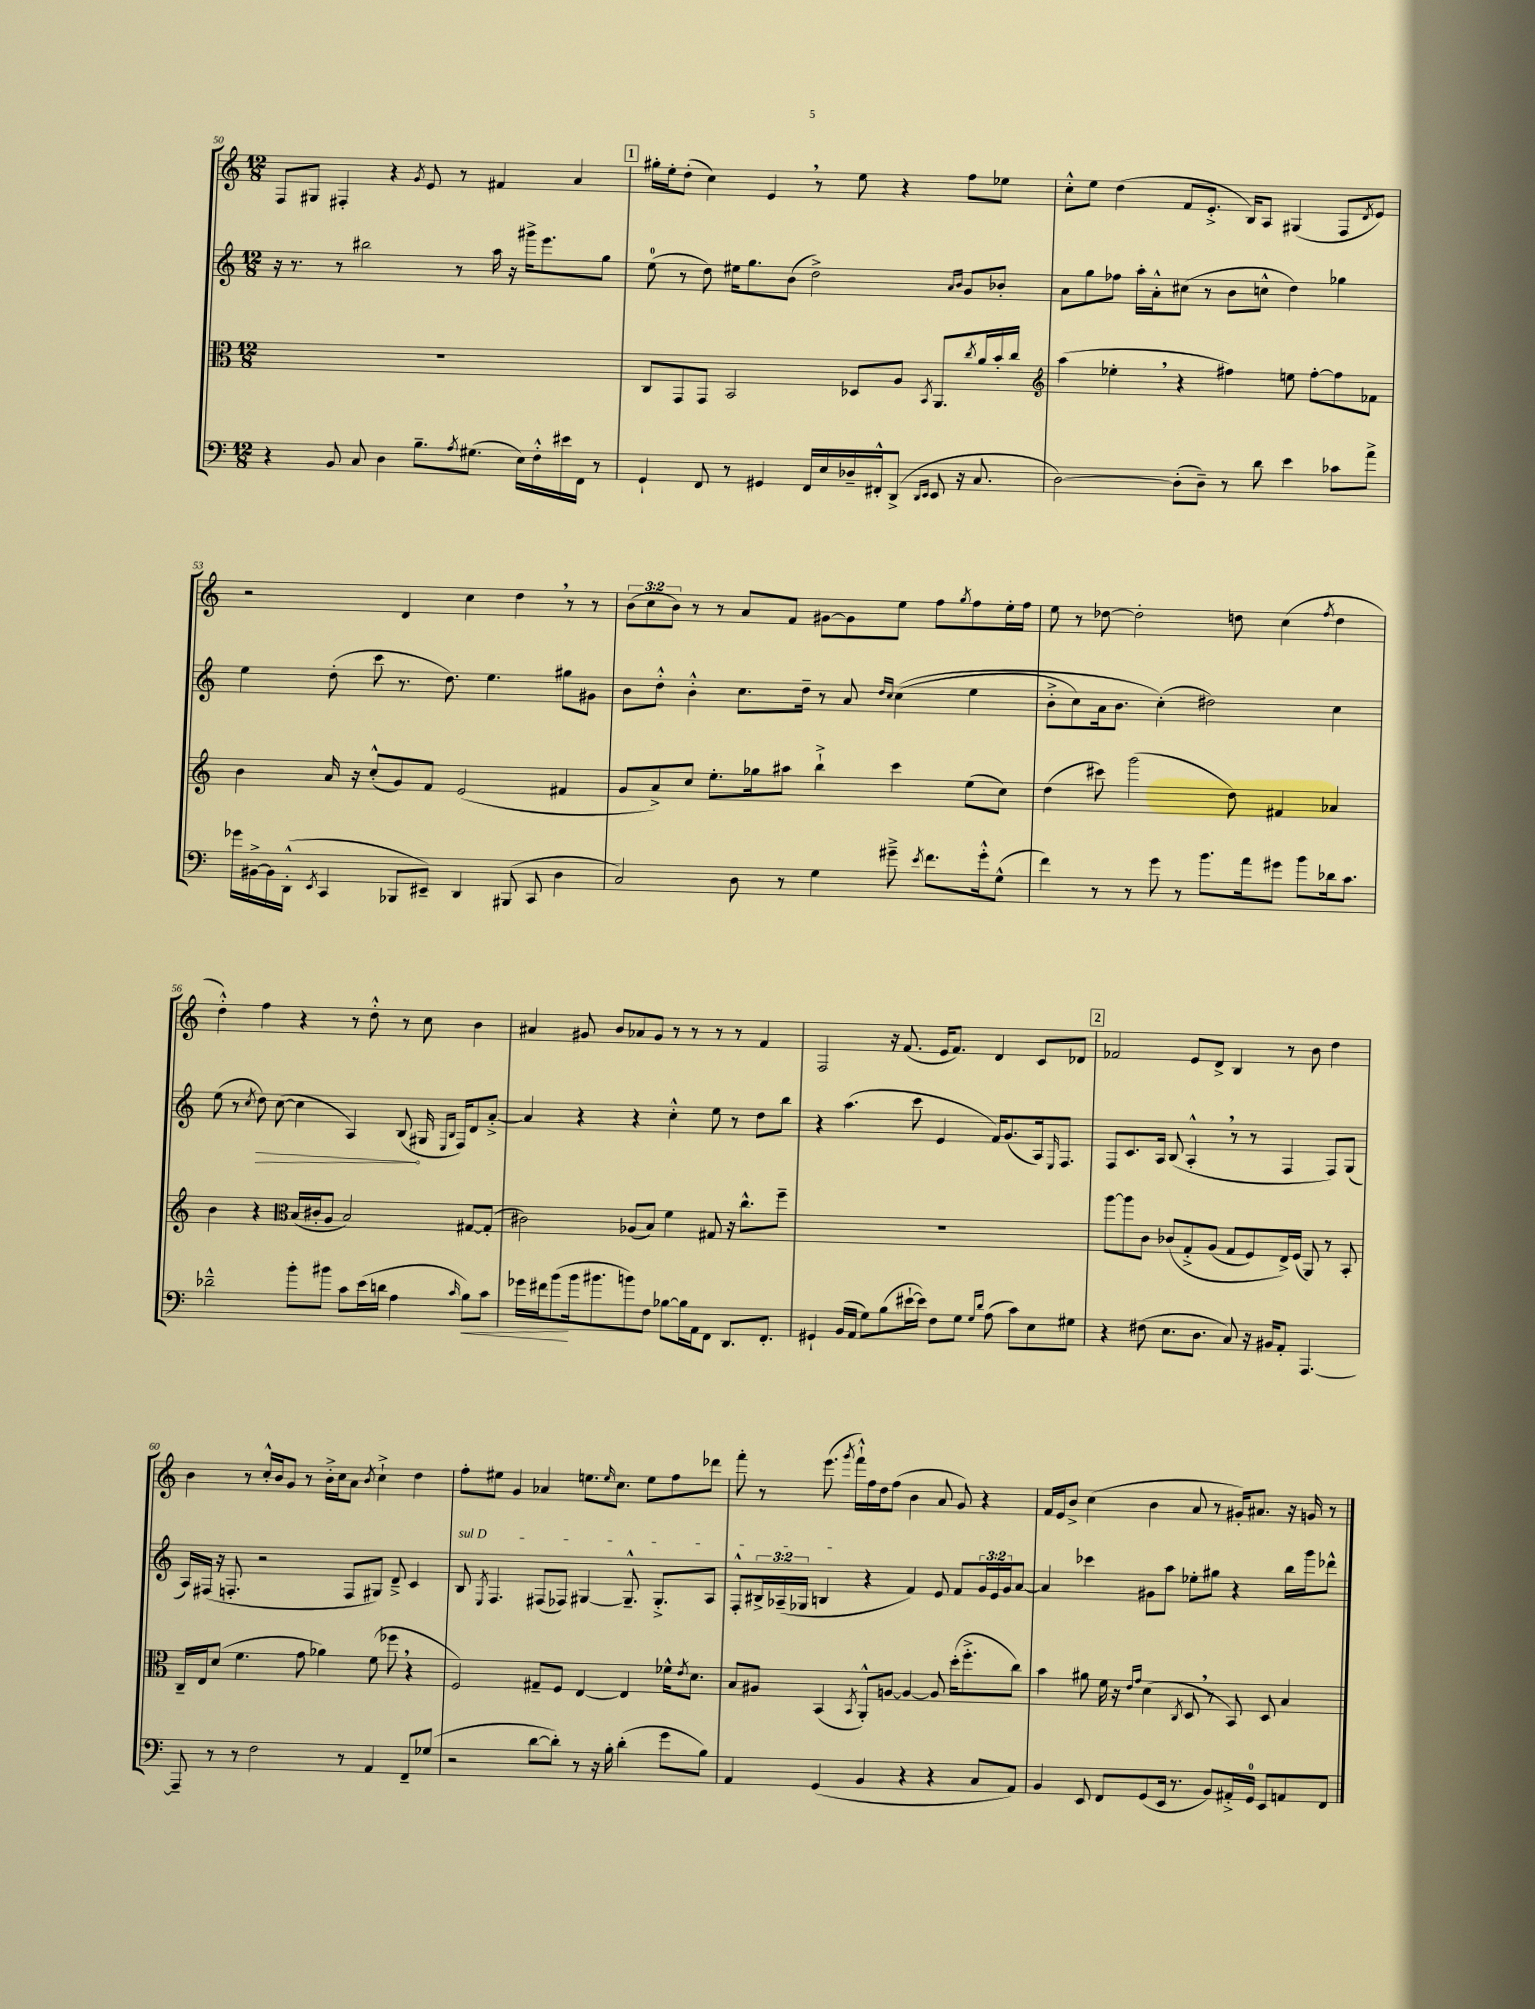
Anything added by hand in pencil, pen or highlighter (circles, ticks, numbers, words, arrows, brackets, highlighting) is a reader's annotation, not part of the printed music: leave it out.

**kern	**dynam	**kern	**kern	**dynam	**kern
*part4	*part4	*part3	*part2	*part2	*part1
*staff4	*staff4	*staff3	*staff2	*staff2	*staff1
*clefF4	*	*clefC3	*clefG2	*	*clefG2
*k[]	*	*k[]	*k[]	*	*k[]
*M12/8	*	*M12/8	*M12/8	*	*M12/8
=50	=50	=50	=50	=50	=50
4r	.	1.r	16r	.	8F/L
.	.	.	8.r	.	.
.	.	.	.	.	8G#X/J
8BB/	.	.	8r	.	4F#X'/
8C/	.	.	2bb#X\	.	.
4D\	.	.	.	.	4r
.	.	.	.	.	8qg/
8.B~\L	.	.	.	.	8e/
.	.	.	8r	.	8r
8qA/	.	.	.	.	.
(8.G#X\J	.	.	.	.	.
.	.	.	16aa\	.	4f#X/
.	.	.	16r	.	.
16E\LL)	.	.	16ggg#X^\KL	.	.
16F'^^\	.	.	8.eee\	.	.
16e#X\	.	.	.	.	4a/
16FF\JJ	.	.	.	.	.
8r	.	.	8gg\J	.	.
!!LO:REH:place=s1:t=1
=51	=51	=51	=51	=51	=51
4GG`/	.	8C/L	(8ee\	.	16gg#X'\LL
.	.	.	.	.	16ee'\J
.	.	8GG/	8r	.	(8dd'\J
8FF/	.	8GG/J	8dd\)	.	4cc\)
8r	.	2BB/	16ee#X\KL	.	.
.	.	.	8.gg\	.	.
4GG#X/	.	.	.	.	4e,/
.	.	.	(8b\J	.	.
16FF/LL	.	.	2dd^\)	.	8r
16E/	.	.	.	.	.
16D-X~/	.	8D-X/L	.	.	8ee\
16FF#X'^^/J	.	.	.	.	.
(8DD^/J	.	8A/J	.	.	4r
16qqDD/LL	.	.	.	.	.
16qqEE/JJ	.	8qBB/	.	.	.
8EE/	.	8.AA/L	.	.	.
.	.	.	16qqa/LL	.	.
.	.	.	16qqb/JJ	.	.
16r	.	.	8g/L	.	8ff\L
.	.	8qcc/	.	.	.
8.C/	.	16a/L	.	.	.
.	.	16b'/	8b-X'/J	.	8ee-X\J
.	.	16cc/JJ	.	.	.
=52	=52	=52	=52	=52	=52
*	*	*clefG2	*	*	*
[2D\)	.	(4aa\	8a\L	.	8cc'^^\L
.	.	.	8gg\	.	8ee\J
.	.	4ee-X',\	8ff-X\J	.	(4dd\
.	.	.	16aa'\LL	.	.
.	.	.	16a'^^\J	.	.
(8D'\L]	.	4r	(8cc#X\J	.	8f/L
8D~\J)	.	.	8r	.	8.e'^/J
8r	.	4ff#X\)	8b\L	.	.
.	.	.	.	.	16B/KL)
8d\	.	.	8ccn^^\J	.	8A/J
4e\	.	8een\	4dd\)	.	(4G#X/
.	.	[8ff#'\L	.	.	.
8c-X\L	.	8ff#\]	4gg-X\	.	8F/L
.	.	.	.	.	8qd/
8a^\J	.	8f-X\J	.	.	8e/J)
!!LO:LB:g=z
=53	=53	=53	=53	=53	=53
16g-X\LL	.	4b\	4ee\	.	2r
[16BB#X^\	.	.	.	.	.
16BB#\]	.	.	.	.	.
(16DD'^^\JJ	.	.	.	.	.
8qEE/	.	.	.	.	.
4CC/	.	16a/	(8dd'\	.	.
.	.	16r	.	.	.
.	.	(8cc'^^/L	8ccc\	.	.
8BBB-X/L	.	8g/)	8.r	.	4d/
8EE#X~/J)	.	8f/J	.	.	.
.	.	.	8.dd\)	.	.
4DD/	.	(2e/	.	.	4cc\
.	.	.	4.ee\	.	.
(8BBB#X/	.	.	.	.	4dd,\
8CC/	.	.	.	.	.
4D\	.	4f#X/	8gg#X\L	.	8r
.	.	.	8g#X\J	.	8r
=54	=54	=54	=54	=54	=54
2C/)	.	8g/L	8b\L	.	(12b\L
.	.	.	.	.	12cc\
.	.	8a^/)	8dd'^^\J	.	.
.	.	.	.	.	12b\J)
.	.	8cc/J	4b'^^\	.	8r
.	.	8.ee'\L	.	.	8r
8D\	.	.	8.cc\L	.	8a/L
.	.	16gg-X\k	.	.	.
8r	.	8aa#X\J	.	.	8f/J
.	.	.	16dd~\Jk	.	.
4G\	.	4bb`^\	8r	.	[8g#X\L
.	.	.	8a/	.	8g#\]
.	.	.	16qqdd/LL	.	.
.	.	.	16qqcc/JJ	.	.
8g#X~^\	.	4ccc\	((4cc\	.	8ee\J
8qe/	.	.	.	.	.
8.f\L	.	.	.	.	8ff\L
.	.	.	.	.	8qgg/
.	.	(8ee\L	4ee\	.	8ff\
16g#'^^\k	.	.	.	.	.
(8G^^\J	.	8cc\J)	.	.	16ee'\L
.	.	.	.	.	16ff\JJ
=55	=55	=55	=55	=55	=55
4f\)	.	(4dd\	8b'^\L	.	8ee\
.	.	.	8cc\)	.	8r
8r	.	8ccc#X\)	16a\k	.	[8dd-X\
.	.	.	8.b\J	.	.
8r	.	(2ggg\	.	.	2dd-'\]
8g\	.	.	(4cc'\)	.	.
8r	.	.	.	.	.
8.b\L	.	.	2dd#X\)	.	.
.	.	8dd\)	.	.	8ddn\
16a\k	.	.	.	.	.
8g#X\J	.	4f#X/	.	.	(4cc\
8b\L	.	.	.	.	.
.	.	.	.	.	8qff/
16d-X\k	.	4a-X/	4cc\	.	4dd\
8.c\J	.	.	.	.	.
!!LO:LB:g=z
=56	=56	=56	=56	=56	=56
2d-X~^^\	.	4b\	(8ee\	.	4dd'^^\)
.	.	.	8r	.	.
.	.	.	8qcc/	.	.
!	!	!	!	!LO:HP:b	!
.	.	4r	8dd\)	>	4ff\
.	.	.	([8cc\	.	.
*	*	*clefC3	*	*	*
8b'\L	.	(16B/LL	4cc\]	.	4r
.	.	16c#X'/J	.	.	.
8b#X\J	.	8A/J	.	.	.
8c\L	.	2B/)	4A/)	.	8r
(16e\L	.	.	.	.	8dd'^^\
16dn\JJ	.	.	.	.	.
4A\	.	.	(8B/	.	8r
.	.	.	16G#X/	]	8cc\
.	.	.	16qqE/LL	.	.
.	.	.	16qqB/JJ	.	.
.	.	.	16F/KL)	.	.
16qqc/	.	.	.	.	.
!	!LO:HP:b	!	!	!	!
8B\L)	<	[8G#X/L	8d/	.	4b\
8c\J	.	(8G#'/J]	[8a'^/J	.	.
=57	=57	=57	=57	=57	=57
16g-X\LL	.	2c#X\)	4a/]	.	4a#X/
16f#X\J	.	.	.	.	.
(8b\	.	.	.	.	.
16b\k	[	.	4r	.	8g#X/
8.b#X\	.	.	.	.	.
.	.	.	.	.	8b/L
8bn\)	.	(8A-X/L	4r	.	8a-X/
8F\J	.	8B/J)	.	.	8g#/J
[8B-X\L	.	4f\	4cc'^^\	.	8r
16B-\L]	.	.	.	.	8r
16AA\J	.	.	.	.	.
8FF\J	.	8G#X/	8ee\	.	8r
8.DD/L	.	16r	8r	.	8r
.	.	8.cc^^\L	.	.	.
.	.	.	8dd\L	.	4f/
8.FF'/J	.	.	.	.	.
.	.	8ff~\J	8bb\J	.	.
=58	=58	=58	=58	=58	=58
4GG#X`/	.	1.r	4r	.	2F/
(16BB/LL	.	.	(4.aa\	.	.
16AA/JJ	.	.	.	.	.
8G\L)	.	.	.	.	.
(8B\	.	.	.	.	16r
.	.	.	.	.	(8.f/
[16e#X`\L	.	.	8ccc\	.	.
16e#\JJ])	.	.	.	.	.
8F\L	.	.	4e/	.	16e/KL
.	.	.	.	.	8.f/J)
8G\J	.	.	.	.	.
16qqG/LL	.	.	.	.	.
16qqd/JJ	.	.	.	.	.
(8A\	.	.	16f/KL)	.	4d/
.	.	.	(8.g/	.	.
8c\L)	.	.	.	.	.
8E\	.	.	16A/k)	.	8c/L
.	.	.	16qqE/	.	.
.	.	.	8.F/J	.	.
8G#X\J	.	.	.	.	8d-X/J
!!LO:REH:place=s1:t=2
=59	=59	=59	=59	=59	=59
4r	.	[8aa\L	8F/L	.	2f-X/
.	.	8aa\]	8.c/	.	.
(8F#X\	.	8c\J	.	.	.
.	.	.	16A/Jk	.	.
8.E\L	.	(8c-X/L	(8B/	.	.
.	.	8G'^/	4A'^^,/	.	8e/L
8.D\J	.	.	.	.	.
.	.	(8A/J	.	.	8d^/J
8C/)	.	8G/L	8r	.	4B/
16r	.	8F/)	8r	.	.
16BB#X/KL	.	.	.	.	.
8AA'/J	.	16E^/L)	4F/	.	8r
.	.	(16F/JJ	.	.	.
[4.AAA/	.	8AA/)	.	.	8b\
.	.	8r	8F/L)	.	4dd\
.	.	8BB'/	(8G/J	.	.
!!LO:LB:g=z
=60	=60	=60	=60	=60	=60
8AAA~/]	.	16C~/LL	16A/LL)	.	4b\
.	.	16E/J	(16F#X/JJ	.	.
8r	.	(8d/J	16r	.	.
.	.	.	8.Fn'/	.	.
8r	.	4.f\	.	.	8r
2F\	.	.	2r	.	16cc'^^/LL
.	.	.	.	.	16b/J
.	.	.	.	.	8g/J
.	.	8g\	.	.	8r
.	.	4a-X\)	.	.	16b'^\LL
.	.	.	.	.	16cc\J
8r	.	.	8F/L	.	8a\J
.	.	.	.	.	8qb/
4AA/	.	(8f\	8G#X/J)	.	4cc`^\
.	.	8ff-X,\	8d~^/	.	.
8FF~/L	.	4r	4c/	.	4dd\
(8G-X/J	.	.	.	.	.
=61	=61	=61	=61	=61	=61
!	!	!	!LO:TX:a:i:t=sul D	!	!
2r	.	2F/)	8B/	.	8ff'\L
.	.	.	8qE/	.	.
.	.	.	4.F/	.	8ee#X\J
.	.	.	.	.	4g/
[8d\L	.	8G#X~/L	(8F#X/L	.	4a-X/
8d'\J])	.	8F/J	8F-X/J)	.	.
8r	.	[4E/	[4G#X/	.	8.een\L
16r	.	.	.	.	.
.	.	.	.	.	16qqee/
16B'\	.	.	.	.	8.cc\J
(4d'\	.	4E/]	8.G#~^^/]	.	.
.	.	.	.	.	8ee\L
.	.	.	8.G#'^/L	.	.
8g\L	.	16f-X^^\KL	.	.	8ff\
.	.	8qe/	.	.	.
.	.	8.d\J	.	.	.
8B\J)	.	.	8A/J	.	8ddd-X\J
=62	=62	=62	=62	=62	=62
4AA/	.	8B/L	8F'^^/L	.	8fff'\
.	.	8A#X/J	24B#X^/L	.	8r
.	.	.	(24A-X~/	.	.
.	.	.	24G-X/JJ	.	.
(4GG/	.	(4BB/	4Bn/	.	(8.eee\
.	.	.	.	.	8qggg/
.	.	.	.	.	16fff`^^\LL)
.	.	8qBB/	.	.	.
4BB/	.	8AA'^^/L)	4r	.	16ff\
.	.	.	.	.	16dd\J
.	.	[8An/J	.	.	(8ff\J
4r	.	4A/_	4f/)	.	4b\
4r	.	8A/]	8e/	.	8a/
.	.	(16dd'\KL	8f/L	.	8g/)
.	.	8.ff'^\	.	.	.
8C/L	.	.	24g/L	.	4r
.	.	.	24e/	.	.
.	.	.	24g/J	.	.
8AA/J)	.	8cc\J)	[8a/J	.	.
=63	=63	=63	=63	=63	=63
4BB/	.	4b\	4a/]	.	16f/LL
.	.	.	.	.	16e/J
.	.	.	.	.	8b^/J
8EE/	.	8a#X\	4ccc-X\	.	(4cc\
8FF/L	.	16f\	.	.	.
.	.	16r	.	.	.
.	.	16qqe/LL	.	.	.
.	.	16qqg/JJ	.	.	.
(8GG/	.	(4d\	8g#X\L	.	4b\
16EE/Jk	.	.	8aa\J	.	.
8.r	.	.	.	.	.
.	.	8qC/	.	.	.
.	.	8D,/	8ee-X'\L	.	8a/
8BB/L)	.	8r	8gg#X\J	.	8r
16AA#X'^/L	.	8BB/)	4r	.	16g#X'/KL)
16GG/JJ	.	.	.	.	8.a#X/J
8EE/L	.	8D/	.	.	.
8AAn/	.	4B/	16bb\LL	.	16r
.	.	.	16ggg\J	.	16gn/
8FF/J	.	.	8ddd-X^^\J	.	8r
==	==	==	==	==	==
*-	*-	*-	*-	*-	*-
